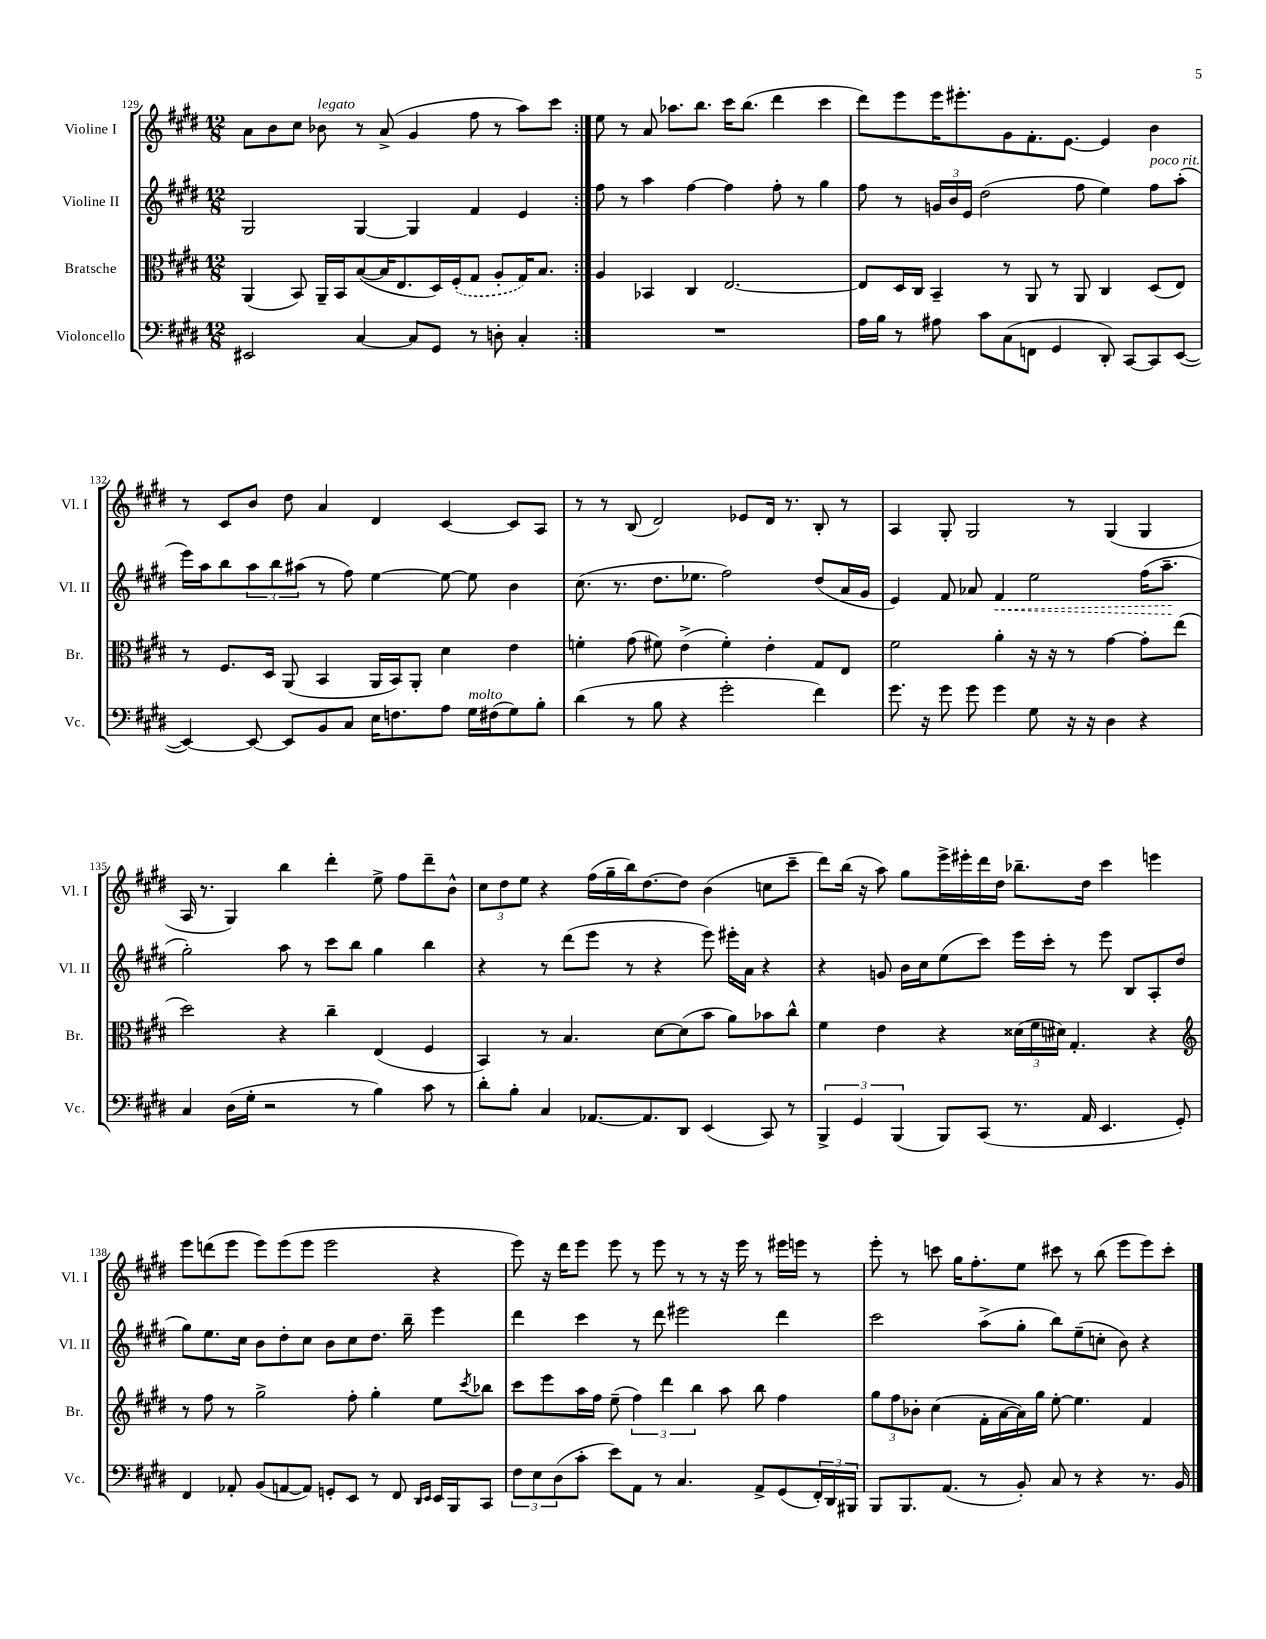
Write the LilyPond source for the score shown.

<<
\new StaffGroup <<
\new Staff = "s0" \with { instrumentName = "Violine I" shortInstrumentName = "Vl. I" } {
    \clef treble \key e \major \numericTimeSignature \time 12/8
    \repeat volta 2 { a'8 b'8 cis''8 bes'8^\markup { \italic "legato" } r8 a'8->( gis'4 fis''8 r8 a''8) cis'''8 | }
    e''8 r8 a'8 aes''8. b''8. cis'''16 b''8.( dis'''4 cis'''4 |
    dis'''8) e'''8 e'''16 eis'''8.-. gis'8 fis'8.-. e'8.~ e'4 b'4 |
    r8 cis'8 b'8 dis''8 a'4 dis'4 cis'4~ cis'8 a8 |
    r8 r8 b8( dis'2) ees'8 dis'16 r8. b8-. r8 |
    a4 gis8-. gis2 r8 gis4( gis4 |
    a16 r8. gis4) b''4 dis'''4-. e''8-> fis''8 dis'''8-- b'8-^ |
    \tuplet 3/2 { cis''8 dis''8 e''8 } r4 fis''16( gis''16-- b''16) dis''8.~ dis''8 b'4( c''8 cis'''8-- |
    dis'''8) b''16( r16 a''8) gis''8 e'''16-> eis'''16-. dis'''16 dis''16 bes''8.-- dis''16 cis'''4 e'''4 |
    e'''8 d'''8( e'''8 e'''8) e'''8( e'''8 e'''2 r4 |
    e'''8) r16 dis'''16 e'''8 e'''8 r8 e'''8 r8 r8 r16 e'''16 r8 eis'''16 e'''16 r8 |
    e'''8-. r8 c'''8 gis''16 fis''8.-. e''8 cis'''8 r8 b''8( e'''8 e'''8) cis'''8-. \bar "|." |
}
\new Staff = "s1" \with { instrumentName = "Violine II" shortInstrumentName = "Vl. II" } {
    \clef treble \key e \major \numericTimeSignature \time 12/8
    \repeat volta 2 { gis2 gis4~ gis4 fis'4 e'4 | }
    fis''8 r8 a''4 fis''4~ fis''4 fis''8-. r8 gis''4 |
    fis''8 r8 \tuplet 3/2 { g'16 b'16 e'16 } dis''2( fis''8 e''4) fis''8^\markup { \italic "poco rit." } a''8-.( |
    e'''16) a''16 b''8 \tuplet 3/2 { a''8 b''8 ais''8( } r8 fis''8) e''4~ e''8~ e''8 b'4 |
    cis''8.( r8. dis''8. ees''8. fis''2) dis''8( a'16 gis'16 |
    e'4) fis'8 aes'8 \once \override Hairpin.style = #'dashed-line fis'4\< e''2 fis''16( a''8.--\! |
    gis''2-.) a''8 r8 cis'''8 b''8 gis''4 b''4 |
    r4 r8 dis'''8( e'''8 r8 r4 e'''8) eis'''16-. a'16 r4 |
    r4 g'8 b'16 cis''16 e''8( cis'''8) e'''16 cis'''16-. r8 e'''8 b8 a8-. dis''8( |
    gis''8) e''8. cis''16 b'8 dis''8-. cis''8 b'8 cis''8 dis''8. b''16-- e'''4 |
    dis'''4 cis'''4 r8 dis'''8 eis'''2 dis'''4 |
    cis'''2 a''8->( gis''8-. b''8) e''8--( c''8-. b'8) r4 \bar "|." |
}
\new Staff = "s2" \with { instrumentName = "Bratsche" shortInstrumentName = "Br." } {
    \clef alto \key e \major \numericTimeSignature \time 12/8
    \repeat volta 2 { a,4( b,8) a,16-- b,16 b8~( b16 e8. dis16) \once \slurDashed fis16-.( gis8 a8-. gis16) b8. | }
    a4 bes,4 cis4 e2.~ |
    e8 dis16 cis16 b,4-- r8 a,8 r8 a,8 cis4 dis8( e8) |
    r8 fis8. dis16 a,8( b,4 a,16 b,16) a,8-. dis'4 e'4 |
    f'4-. gis'8( fis'8) e'4->( fis'4-.) e'4-. gis8 e8 |
    fis'2 a'4-. r16 r16 r8 gis'4~ gis'8-. e''8( |
    dis''2) r4 cis''4-- e4( fis4 |
    b,4) r8 b4. dis'8~ dis'8( b'8 a'8) bes'8 cis''8-^ |
    fis'4 e'4 r4 \tuplet 3/2 { disis'16( fis'16 dis'16) } gis4.-. r4 |
    \clef treble r8 fis''8 r8 gis''2-> fis''8-. gis''4-. e''8 \acciaccatura { cis'''8 } bes''8 |
    cis'''8 e'''8 a''16 fis''16 e''8--( \tuplet 3/2 { fis''4) dis'''4 b''4 } a''8 b''8 fis''4 |
    \tuplet 3/2 { gis''8 fis''8 bes'8-. } cis''4( fis'16-. a'16~ a'16) gis''16 e''8~-. e''4. fis'4 \bar "|." |
}
\new Staff = "s3" \with { instrumentName = "Violoncello" shortInstrumentName = "Vc." } {
    \clef bass \key e \major \numericTimeSignature \time 12/8
    \repeat volta 2 { eis,2 cis4~ cis8 gis,8 r8 d8-. cis4-. | }
    R1. |
    a16 b16 r8 ais8 cis'8 cis8( f,8 gis,4 dis,8-.) cis,8~ cis,8 e,8~( |
    e,4~) e,8~ e,8 b,8 cis8 e16 f8. a8 gis16^\markup { \italic "molto" } fis16( gis8) b8-. |
    dis'4( r8 b8 r4 gis'2-. fis'4) |
    gis'8. r16 gis'8 gis'8 gis'4 gis8 r16 r16 dis4 r4 |
    cis4 dis16( gis16-. r2 r8 b4) cis'8 r8 |
    dis'8-. b8-. cis4 aes,8.~ aes,8. dis,8 e,4( cis,8) r8 |
    \tuplet 3/2 { b,,4-> gis,4 b,,4( } b,,8) cis,8( r8. a,16 e,4. gis,8-.) |
    fis,4 aes,8-. b,8( a,8~ a,8) g,8-. e,8 r8 fis,8 \grace { dis,16 e,16 } e,16 b,,16 cis,8 |
    \tuplet 3/2 { fis8 e8 dis8( } cis'8-. e'8) a,8 r8 cis4. a,8-> gis,8( \tuplet 3/2 { fis,16-.) dis,16 bis,,16 } |
    b,,8 b,,8. a,8.( r8 b,8-.) cis8 r8 r4 r8. b,16 \bar "|." |
}
>>
>>
\layout { \context { \Score currentBarNumber = #129 } }
